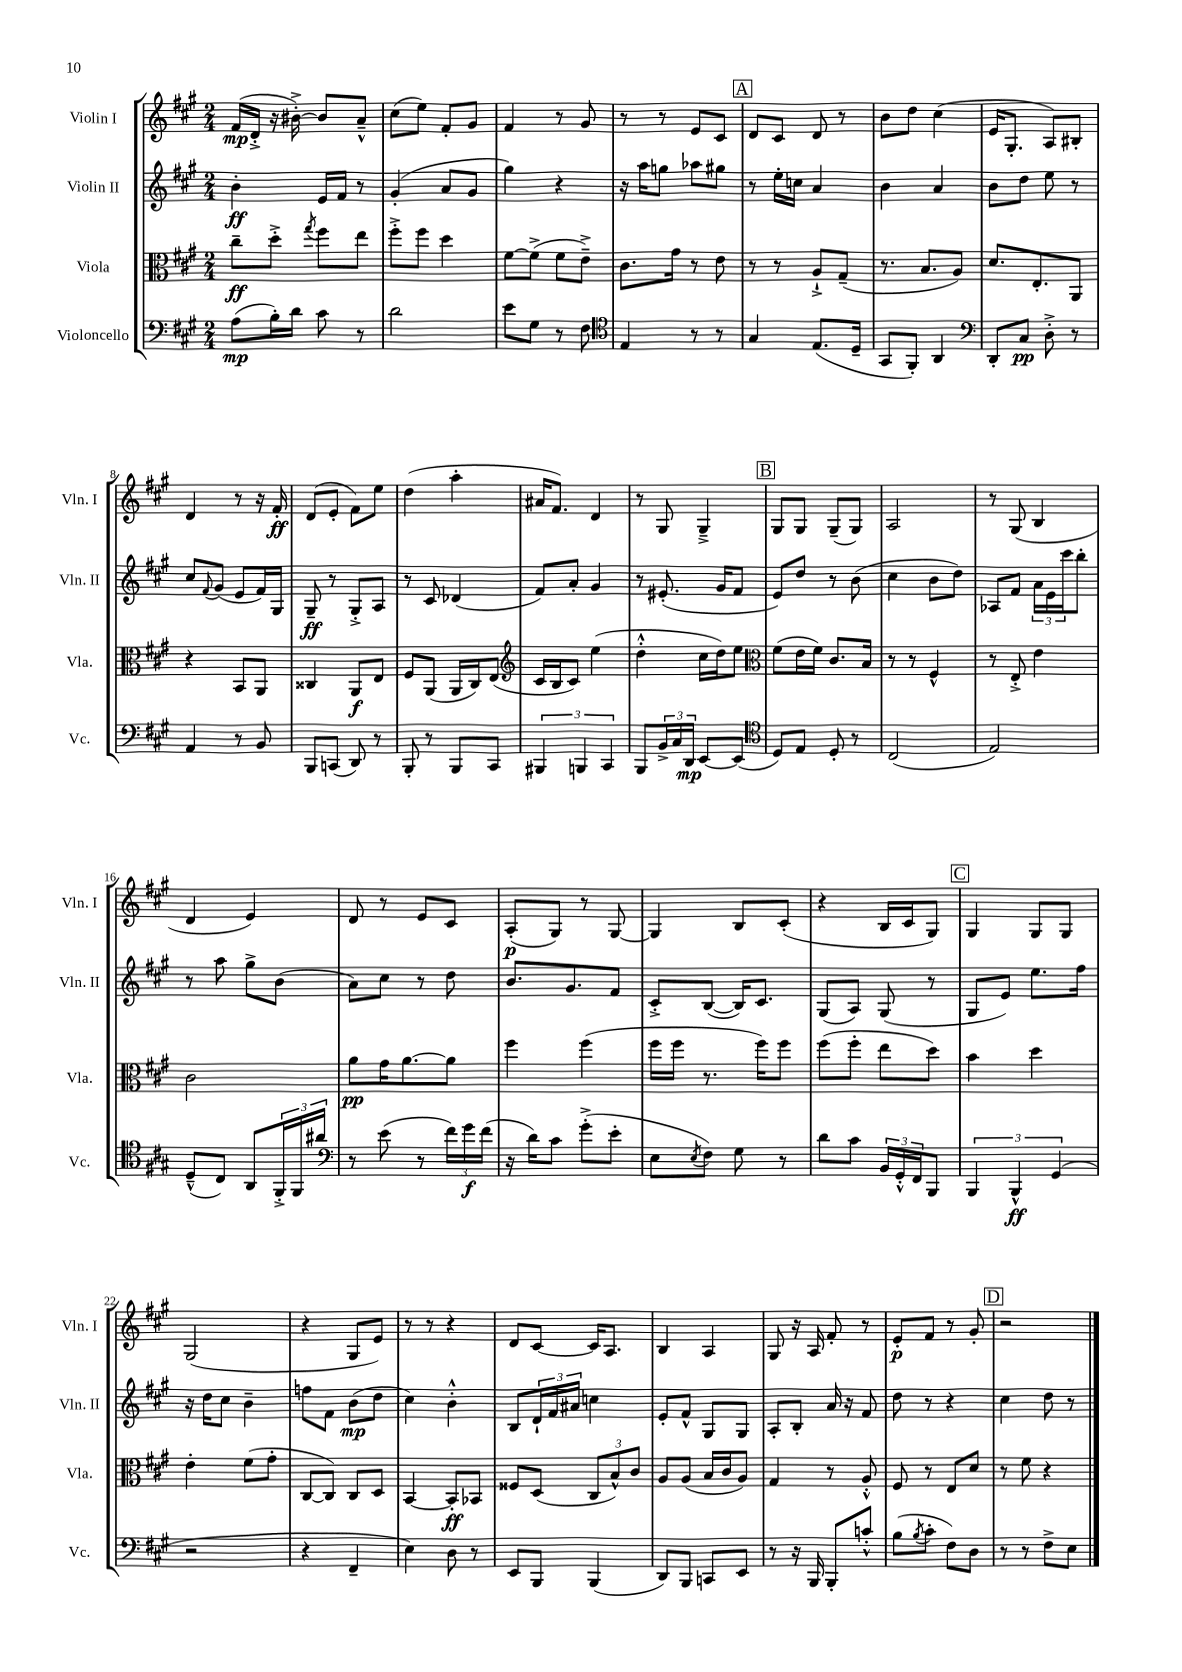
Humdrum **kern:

**kern	**kern	**kern	**kern
*staff4	*staff3	*staff2	*staff1
*clefF4	*clefC3	*clefG2	*clefG2
*k[f#c#g#]	*k[f#c#g#]	*k[f#c#g#]	*k[f#c#g#]
*M2/4	*M2/4	*M2/4	*M2/4
(8A\L	8cc#~\L	4b'\	(16f#/LL
.	.	.	16d'^/JJ
16B'\L)	8dd'^\J	.	16r
16d\JJ	.	.	[16b#'^\)
.	8qgg#/	.	.
8c#\	8ff#\L	16e/LL	8b#/]L
.	.	16f#/JJ	.
8r	8ee\J	8r	8a~^^/J
=	=	=	=
2d\	8ff#'^\L	(4g#'/	(8cc#\L
.	8ff#\J	.	8ee\J)
.	4dd\	8a/L	8f#'/L
.	.	8g#/J	8g#/J
=	=	=	=
8e\L	[8f#\L	4gg#\)	4f#/
8G#\J	(8f#^\]J	.	.
8r	8f#\L	4r	8r
8F#\	8e~^\J)	.	8g#/
=	=	=	=
*clefC4	*	*	*
4E/	8.c#\L	16r	8r
.	.	16aa\LK	.
.	.	8gg\J	8r
.	16g#\Jk	.	.
8r	8r	8aa-\L	8e/L
8r	8e\	8gg#\J	8c#/J
=	=	=	=
4G#/	8r	8r	8d/L
.	8r	16ee'\LL	8c#/J
.	.	16cc\JJ	.
(8.E/L	8A`^/L	4a/	8d/
.	(8G#~/J	.	8r
16D~/Jk	.	.	.
=	=	=	=
8GG#/L	8.r	4b\	8b\L
8FF#'/J)	.	.	8dd\J
.	8.B/L	.	.
4AA/	.	4a/	(4cc#\
.	8A/J)	.	.
=	=	=	=
*clefF4	*	*	*
8DD'/L	8.d/L	8b\L	16e/LK
.	.	.	8.G#'/J
8C#/J	.	8dd\J	.
.	8.E'/	.	.
8D'^\	.	8ee\	8A/L)
8r	8AA/J	8r	8B#'/J
=	=	=	=
4AA/	4r	8cc#/L	4d/
.	.	8qqf#/	.
.	.	(8g#/J	.
8r	8BB/L	8e/L	8r
8BB/	8AA/J	16f#/L)	16r
.	.	16G#/JJ	16f#'/
=	=	=	=
8BBB/L	4C##/	8G#~/	(8d/L
(8CC/J	.	8r	8e'/J
8DD/)	8AA/L	8G#'^/L	8f#\L)
8r	8E/J	8A/J	8ee\J
=	=	=	=
8BBB'/	8F#/L	8r	(4dd\
8r	(8AA/J	8c#/	.
8BBB/L	16AA/LL	(4d-/	4aa'\
.	16C#/J)	.	.
8CC#/J	(8E/J	.	.
=	=	=	=
*	*clefG2	*	*
6BBB#/	16c#/LL	8f#/L)	16a#/LK
.	16B/J	.	8.f#/J)
.	8c#/J)	8a'/J	.
6BBB/	.	.	.
.	(4ee\	4g#/	4d/
6CC#/	.	.	.
=	=	=	=
8BBB/L	4dd'^^\	8r	8r
24BB^/L	.	(8.e#'/	8G#/
24C#/	.	.	.
24DD/JJ	.	.	.
[8EE/L	16cc#\LL	.	4G#~^/
.	16dd\J)	16g#/LK	.
(8EE/]J	8ee\J	8f#/J	.
=	=	=	=
*clefC4	*clefC3	*	*
8D/L)	(8f#\L	8e/L)	8G#/L
8E/J	16e\L	8dd/J	8G#/J
.	16f#\JJ)	.	.
8D'/	8.c#/L	8r	(8G#~/L
8r	.	(8b\	8G#/J)
.	16B/Jk	.	.
=	=	=	=
(2C#/	8r	4cc#\	2A/
.	8r	.	.
.	4F#^^/	8b\L	.
.	.	8dd\J)	.
=	=	=	=
2E/)	8r	8A-/L	8r
.	8E'^/	8f#/J	(8G#/
.	4e\	24a\LL	4B/
.	.	24e\	.
.	.	24ccc#\J	.
.	.	8bb'\J	.
=	=	=	=
(8D~^^/L	2c#\	8r	4d/
8C#/J)	.	8aa\	.
8AA/L	.	8gg#^\L	4e/)
24FF#'^/L	.	(8b\J	.
24FF#/	.	.	.
24a#/JJ	.	.	.
=	=	=	=
*clefF4	*	*	*
8r	8a\L	8a\L)	8d/
(8e\	16g#\K	8cc#\J	8r
.	[8.a\	.	.
8r	.	8r	8e/L
24f#\LL)	8a\]J	8dd\	8c#/J
24g#\	.	.	.
(24f#\JJ	.	.	.
=	=	=	=
16r	4ff#\	8.b/L	(8A'/L
16d\LK)	.	.	.
8c#\J	.	.	8G#/J)
.	.	8.g#/	.
(8g#'^\L	(4ff#\	.	8r
8e'\J	.	8f#/J	[8G#/
=	=	=	=
8E\L	16ff#\LL	8c#'^/L	4G#/]
.	16ff#\JJ	.	.
8qE/	.	.	.
8F#\J)	8.r	([8B/J	.
8G#\	.	16B/]LK)	8B/L
.	16ff#\LK)	8.c#/J	.
8r	8ff#\J	.	(8c#'/J
=	=	=	=
8d\L	(8ff#\L	(8G#/L	4r
8c#\J	8ff#'\J	8A/J)	.
24BB/LL	8ee\L	(8G#/	16B/LL
24GG#'^^/	.	.	.
.	.	.	16c#/J
24FF#/J	.	.	.
8BBB/J	8dd\J)	8r	8G#/J)
=	=	=	=
6BBB/	4b\	8G#/L	4G#/
.	.	8e/J)	.
6BBB^^/	.	.	.
.	4dd\	8.ee\L	8G#/L
(6GG#/	.	.	.
.	.	.	8G#/J
.	.	16ff#\Jk	.
=	=	=	=
2r	4e'\	16r	(2G#/
.	.	16dd\LK	.
.	.	8cc#\J	.
.	(8f#\L	4b~\	.
.	8g#'\J	.	.
=	=	=	=
4r	[8C#/L	8ff\L	4r
.	8C#/]J)	8f#\J	.
4FF#~/	8C#/L	(8b\L	8G#/L
.	8D/J	8dd\J	8e/J)
=	=	=	=
4E\)	[4BB/	4cc#\)	8r
.	.	.	8r
8D\	8BB'/]L	4b'^^\	4r
8r	8BB-/J	.	.
=	=	=	=
8EE/L	8F##/L	8B/L	8d/L
8BBB/J	(8D/J	24d`/L	[8c#/J
.	.	24f#/	.
.	.	24a#/JJ	.
(4BBB/	12C#/L	4cc\	16c#/]LK
.	.	.	8.A/J
.	12B^^/)	.	.
.	12c#/J	.	.
=	=	=	=
8DD/L)	8A/L	8e'/L	4B/
8BBB/J	(8A/J	8f#^^/J	.
8CC/L	16B/LL	8G#/L	4A/
.	16c#/J	.	.
8EE/J	8A/J)	8G#/J	.
=	=	=	=
8r	4G#/	8A'/L	8G#/
16r	.	8B'/J	16r
16BBB/	.	.	16A/
8BBB'/L	8r	16a/	8f#'/
.	.	16r	.
8c'^^/J	8A'^^/	8f#/	8r
=	=	=	=
(8B\L	8F#/	8dd\	8e'/L
8qB/	.	.	.
8c#'\J	8r	8r	8f#/J
8F#\L)	8E/L	4r	8r
8D\J	8d/J	.	8g#'/
=	=	=	=
8r	8r	4cc#\	2r
8r	8f#\	.	.
8F#^\L	4r	8dd\	.
8E\J	.	8r	.
==	==	==	==
*-	*-	*-	*-
